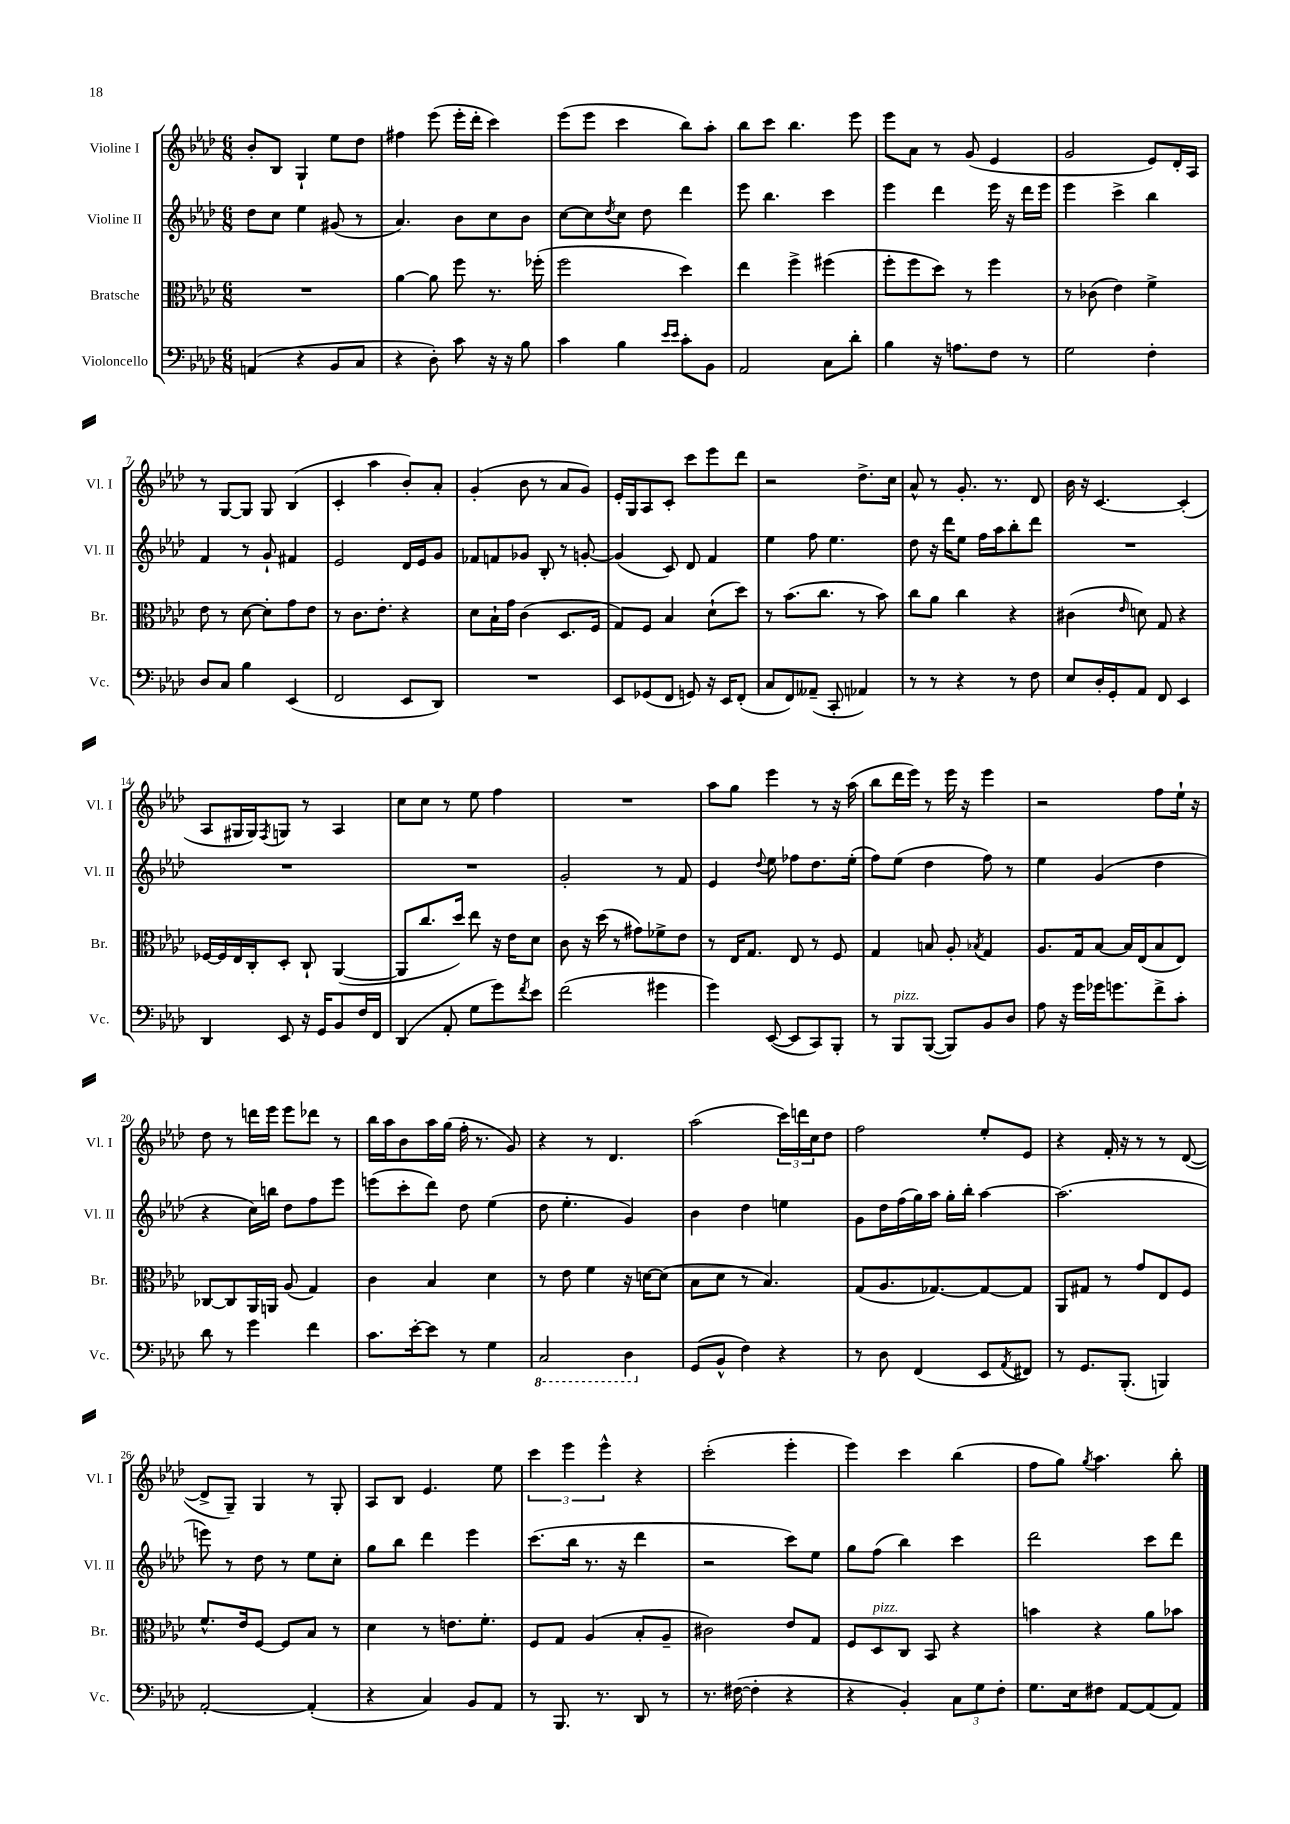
<<
\new StaffGroup <<
\new Staff = "s0" \with { instrumentName = "Violine I" shortInstrumentName = "Vl. I" } {
    \clef treble \key aes \major \numericTimeSignature \time 6/8
    bes'8-. bes8 g4-! ees''8 des''8 |
    fis''4 ees'''8( ees'''16-. des'''16-. c'''4) |
    ees'''8( ees'''8 c'''4 bes''8) aes''8-. |
    bes''8 c'''8 bes''4. ees'''8 |
    ees'''8 aes'8 r8 g'8( ees'4 |
    g'2 ees'8) des'16-. aes16 |
    r8 g8~ g8 g8 bes4( |
    c'4-. aes''4 bes'8-.) aes'8-. |
    g'4-.( bes'8 r8 aes'8 g'8) |
    ees'16-. g16 aes8 c'8-. c'''8 ees'''8 des'''8 |
    r2 des''8.-> c''16 |
    aes'8-^ r8 g'8.-. r8. des'8 |
    bes'16 r16 c'4.~ c'4-.( |
    aes8 gis16 gis16) \acciaccatura { f8 } g8 r8 aes4 |
    c''8 c''8 r8 ees''8 f''4 |
    R2. |
    aes''8 g''8 ees'''4 r8 r16 aes''16( |
    bes''8 des'''16 ees'''16) r8 ees'''16 r16 ees'''4 |
    r2 f''8 ees''16-! r16 |
    des''8 r8 d'''16 ees'''16 ees'''8 des'''8 r8 |
    bes''16 aes''16 bes'8 aes''16 g''16( f''16-. r8. g'8) |
    r4 r8 des'4. |
    aes''2( \tuplet 3/2 { c'''16) d'''16 c''16 } des''8 |
    f''2 ees''8-. ees'8 |
    r4 f'16-. r16 r8 r8 des'8~( |
    des'8-> g8--) g4 r8 g8-. |
    aes8 bes8 ees'4. ees''8 |
    \tuplet 3/2 { c'''4 ees'''4 ees'''4-^ } r4 |
    c'''2-.( ees'''4-. |
    ees'''4) c'''4 bes''4( |
    f''8 g''8) \acciaccatura { g''8 } aes''4. bes''8-. \bar "|." |
}
\new Staff = "s1" \with { instrumentName = "Violine II" shortInstrumentName = "Vl. II" } {
    \clef treble \key aes \major \numericTimeSignature \time 6/8
    des''8 c''8 ees''4 gis'8( r8 |
    aes'4.) bes'8 c''8 bes'8 |
    c''8~ c''8 \acciaccatura { des''8 } c''8 des''8 des'''4 |
    ees'''8 bes''4. c'''4 |
    ees'''4 des'''4 ees'''16 r16 des'''16 ees'''16 |
    ees'''4 c'''4-> bes''4 |
    f'4 r8 g'8-! fis'4 |
    ees'2 des'16 ees'16 g'8 |
    fes'8 f'8 ges'8 bes8-. r8 g'8~-. |
    g'4( c'8) des'8 f'4 |
    ees''4 f''8 ees''4. |
    des''8 r16 des'''16 ees''8 f''16 aes''16 bes''8-. des'''8 |
    R2. |
    R2. |
    R2. |
    g'2-. r8 f'8 |
    ees'4 \appoggiatura { des''8 } ees''8 fes''8 des''8. ees''16-.( |
    f''8) ees''8( des''4 f''8) r8 |
    ees''4 g'4( des''4 |
    r4 c''16) b''16 des''8 f''8 ees'''8 |
    e'''8( c'''8-. des'''8) des''8 ees''4( |
    des''8 ees''4.-. g'4) |
    bes'4 des''4 e''4 |
    g'8 des''16 f''16( g''16) aes''16 g''16-. bes''16-. aes''4~ |
    aes''2.( |
    e'''8) r8 des''8 r8 ees''8 c''8-. |
    g''8 bes''8 des'''4 ees'''4 |
    c'''8.( bes''16 r8. r16 des'''4 |
    r2 c'''8) ees''8 |
    g''8 f''8( bes''4) c'''4 |
    des'''2 c'''8 des'''8 \bar "|." |
}
\new Staff = "s2" \with { instrumentName = "Bratsche" shortInstrumentName = "Br." } {
    \clef alto \key aes \major \numericTimeSignature \time 6/8
    R2. |
    aes'4~ aes'8 f''8 r8. fes''16-.( |
    f''2 des''4) |
    ees''4 f''4-> fis''4( |
    f''8-. f''8 des''8) r8 f''4 |
    r8 ces'8( ees'4) f'4-> |
    ees'8 r8 des'8~ des'8-. g'8 ees'8 |
    r8 c'8. ees'8.-. r4 |
    des'8 bes16-! g'16 c'4( des8. f16 |
    g8) f8 bes4 des'8-!( des''8) |
    r8 bes'8.( c''8. r8 bes'8) |
    c''8 aes'8 c''4 r4 |
    cis'4( \grace { ees'16 } d'8) g8 r4 |
    fes16~ fes16 ees16 c16-. des8-. c8-! aes,4~( |
    aes,8 c''8. des''16) ees''8 r16 ees'16 des'8 |
    c'8 r16 des''16( r8 gis'8) fes'8-> ees'8 |
    r8 ees16 g8. ees8 r8 f8 |
    g4 b8 aes8-. \acciaccatura { bes8 } g4 |
    aes8. g16 bes8~ bes16 ees16( bes8 ees8) |
    ces8~ ces8 aes,16 a,16 aes8( g4) |
    c'4 bes4 des'4 |
    r8 ees'8 f'4 r16 d'16~ d'8( |
    bes8 des'8 r8 bes4.) |
    g8( aes8. ges8.~) ges8~ ges8 |
    aes,8 gis8 r8 g'8 ees8 f8 |
    f'8.-^ ees'16 f8~ f8 bes8 r8 |
    des'4 r8 e'8. f'8.-. |
    f8 g8 aes4( bes8-. aes8-- |
    cis'2) ees'8 g8 |
    f8 des8^\markup { \italic "pizz." } c8 bes,8 r4 |
    b'4 r4 aes'8 bes'8 \bar "|." |
}
\new Staff = "s3" \with { instrumentName = "Violoncello" shortInstrumentName = "Vc." } {
    \clef bass \key aes \major \numericTimeSignature \time 6/8
    a,4( r4 bes,8 c8 |
    r4 des8-.) c'8 r16 r16 bes8 |
    c'4 bes4 \grace { ees'16 ees'16 } c'8-. bes,8 |
    aes,2 c8 des'8-. |
    bes4 r16 a8. f8 r8 |
    g2 f4-. |
    des8 c8 bes4 ees,4( |
    f,2 ees,8 des,8) |
    R2. |
    ees,8 ges,8( f,8 g,8) r16 ees,16 f,8-.( |
    c8 f,8) aeses,8--( c,8-. aes,4) |
    r8 r8 r4 r8 f8 |
    ees8 des16-. g,16-. aes,8 f,8 ees,4 |
    des,4 ees,8 r16 g,16 bes,8 f16 f,16 |
    des,4( aes,8-. g8 g'8) \acciaccatura { f'8 } ees'8 |
    f'2( gis'4 |
    g'4) ees,8~( ees,8 c,8) bes,,8-. |
    r8 bes,,8^\markup { \italic "pizz." } bes,,8~( bes,,8) bes,8 des8 |
    aes8 r16 g'16 ges'16 g'8. f'8-> c'8-. |
    des'8 r8 g'4 f'4 |
    c'8. ees'16~-. ees'8 r8 g4 |
    \ottava #-1 c,2 des,4 \ottava #0 |
    g,8( bes,8-^ f4) r4 |
    r8 des8 f,4( ees,8 \acciaccatura { aes,8 } fis,8) |
    r8 g,8. bes,,8.-.( b,,4) |
    aes,2~-. aes,4-.( |
    r4 c4) bes,8 aes,8 |
    r8 bes,,8. r8. des,8 r8 |
    r8. fis16~( fis4-. r4 |
    r4 bes,4-.) \tuplet 3/2 { c8 g8 f8-. } |
    g8. ees16 fis8 aes,8~ aes,8( aes,8) \bar "|." |
}
>>
>>
